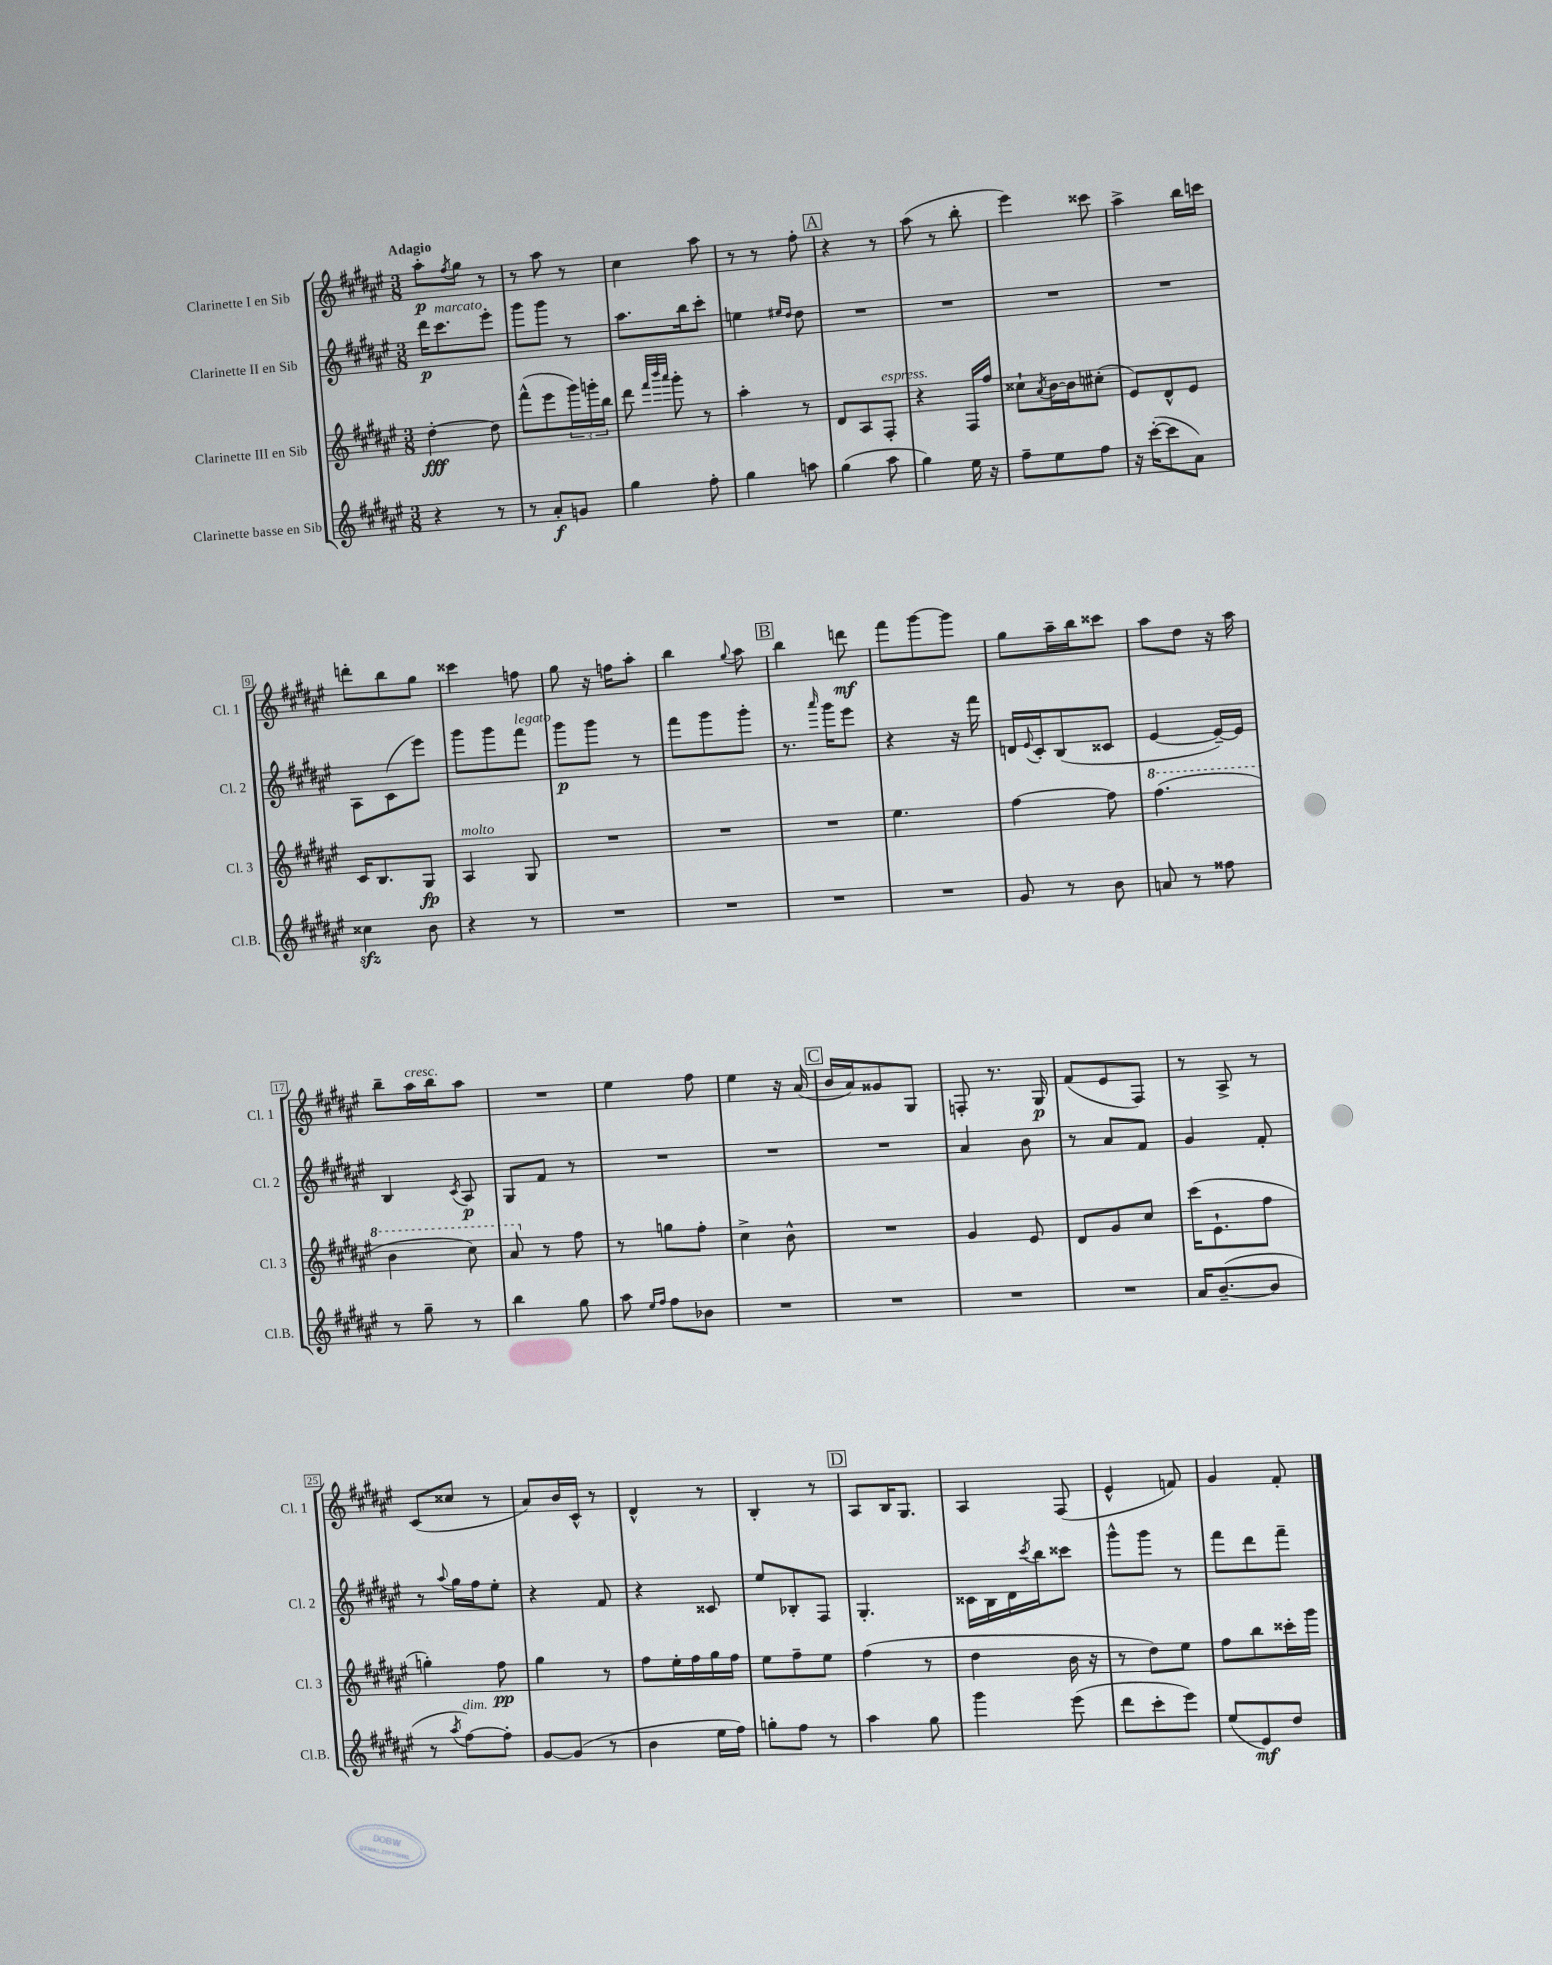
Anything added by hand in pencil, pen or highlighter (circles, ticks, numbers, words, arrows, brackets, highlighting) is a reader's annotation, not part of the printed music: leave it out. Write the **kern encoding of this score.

**kern	**kern	**kern	**kern
*staff4	*staff3	*staff2	*staff1
*clefG2	*clefG2	*clefG2	*clefG2
*k[f#c#g#d#a#e#]	*k[f#c#g#d#a#e#]	*k[f#c#g#d#a#e#]	*k[f#c#g#d#a#e#]
*M3/8	*M3/8	*M3/8	*M3/8
4r	[4dd#'	16ddd#	8aa#'
.	.	8.ccc#	.
.	.	.	8qff#
.	.	.	8gg#
8r	8dd#]	8eee#'	8r
=	=	=	=
8r	(8fff#^^	8ggg#	8r
8a#'	8eee#	8ggg#	8aa#
8g	24ggg#)	8r	8r
.	24ggg'	.	.
.	24bb	.	.
=	=	=	=
4gg#	8ddd#	8.aa#	4cc#
.	32qqfff#	.	.
.	32qqbbb	.	.
.	32qqaaa#	.	.
.	8ggg#'	.	.
.	.	16bb	.
8ff#'	8r	8ccc#'	8aa#
=	=	=	=
4gg#	4aa#'	4ee	8r
.	.	.	8r
.	.	16qqee#	.
.	.	16qqdd#	.
8aa	8r	8dd#	8ff#'
=	=	=	=
(4gg#	8d#	4.r	4r
.	8A#	.	.
8aa#	8F#'	.	8r
=	=	=	=
4gg#)	4r	4.r	(8aa#
.	.	.	8r
16ee#	16F#	.	8bb'
16r	16ff#	.	.
=	=	=	=
8ff#~	8cc##`	4.r	4eee#)
.	8qa#	.	.
8ee#	[16b	.	.
.	16b]	.	.
8ff#	(8cc#'	.	8ccc##
=	=	=	=
16r	8e#)	4.r	4aa#^
([16ccc#'	.	.	.
8ccc#]	8d#^^	.	.
8a#)	8e#	.	16bb
.	.	.	16ccc
=	=	=	=
4cc##	16c#	8A#	8ddd'
.	8.B	.	.
.	.	(8c#	8bb
8b	8G#	8eee#)	8gg#
=	=	=	=
4r	4A#	8ggg#	4ccc##
.	.	8ggg#	.
8r	8G#	8fff#	8ff
=	=	=	=
4.r	4.r	8ggg#	8gg#
.	.	8ggg#	16r
.	.	.	16ff
.	.	8r	8aa#'
=	=	=	=
4.r	4.r	8fff#	4bb
.	.	8ggg#	.
.	.	.	8qqgg#
.	.	8ggg#'	8aa#
=	=	=	=
4.r	4.r	8.r	4bb
.	.	16qqaaa#	.
.	.	16ggg#	.
.	.	8eee#	8ddd
=	=	=	=
4.r	4.ee#	4r	8fff#
.	.	.	[8ggg#
.	.	16r	8ggg#]
.	.	16fff#	.
=	=	=	=
8g#	[4ff#	16d	8gg#
.	.	8qqe#	.
.	.	16c#'	.
8r	.	(8B	16aa#~
.	.	.	16bb
8b	8ff#]	8c##	8ccc##
=	=	=	=
8a	(4.fff#	[4e#	8aa#
8r	.	.	8dd#
8ff##	.	16e#~_)	16r
.	.	16e#]	16aa#
=	=	=	=
8r	4bb	4B	8bb~
8gg#~	.	.	16aa#
.	.	.	16bb
.	.	8qc#	.
8r	8ccc#)	8A#	8aa#
=	=	=	=
4bb	8aa#	8G#	4.r
.	8r	8f#	.
8gg#	8ff#	8r	.
=	=	=	=
8aa#	8r	4.r	4ee#
16qqee#	.	.	.
16qqff#	.	.	.
8ff#	8gg	.	.
8b-	8ff#'	.	8ff#
=	=	=	=
4.r	4cc#^	4.r	4ee#
.	8b^^	.	16r
.	.	.	(16a#
=	=	=	=
4.r	4.r	4.r	16b
.	.	.	16a#)
.	.	.	8g##
.	.	.	8G#
=	=	=	=
4.r	4g#	4a#	8F'
.	.	.	8.r
.	8e#	8b	.
.	.	.	16G#
=	=	=	=
4.r	8d#	8r	(8f#
.	8g#	8a#	8e#
.	8cc#	8f#	8F#)
=	=	=	=
16a#	(16ccc#	4g#	8r
([8.b~	8.e#`	.	.
.	.	.	8A#^
8b]	8ff#	8f#'	8r
=	=	=	=
8r	4gg')	8r	(8c#
8qaa#	.	8qqaa#	.
[8ff#)	.	16gg#	8cc##
.	.	16ff#	.
8ff#']	8ff#	8ee#'	8r
=	=	=	=
[8g#	4gg#	4r	8a#)
(8g#]	.	.	16b
.	.	.	16c#^^
8r	8r	8f#	8r
=	=	=	=
4b	8ff#	4r	4d#^^
.	16ee#'	.	.
.	16ff#	.	.
16ee#	16gg#	8c##	8r
16ff#)	16ff#	.	.
=	=	=	=
8gg'	8ee#	8ee#	4B'
8ff#	8ff#~	8B-'	.
8r	8ee#	8F#	8r
=	=	=	=
4aa#	(4ff#	4.G#'	8A#
.	.	.	16B
.	.	.	8.G#
8gg#	8r	.	.
=	=	=	=
4ggg#	4dd#	16c##	4A#
.	.	16B	.
.	.	16d#	.
.	.	8qccc#	.
.	.	16bb	.
(8eee#	16b	8ccc##	(8F#
.	16r	.	.
=	=	=	=
8ddd#	8r	8ggg#^^	4e#^^
8ccc#'	8dd#)	8ggg#	.
8eee#)	8ee#	8r	8f)
=	=	=	=
(8ee#	8ff#	8fff#	4g#
8e#)	8bb	8ddd#	.
8dd#	16ccc##'	8fff#~	8f#'
.	16ggg#	.	.
==	==	==	==
*-	*-	*-	*-
